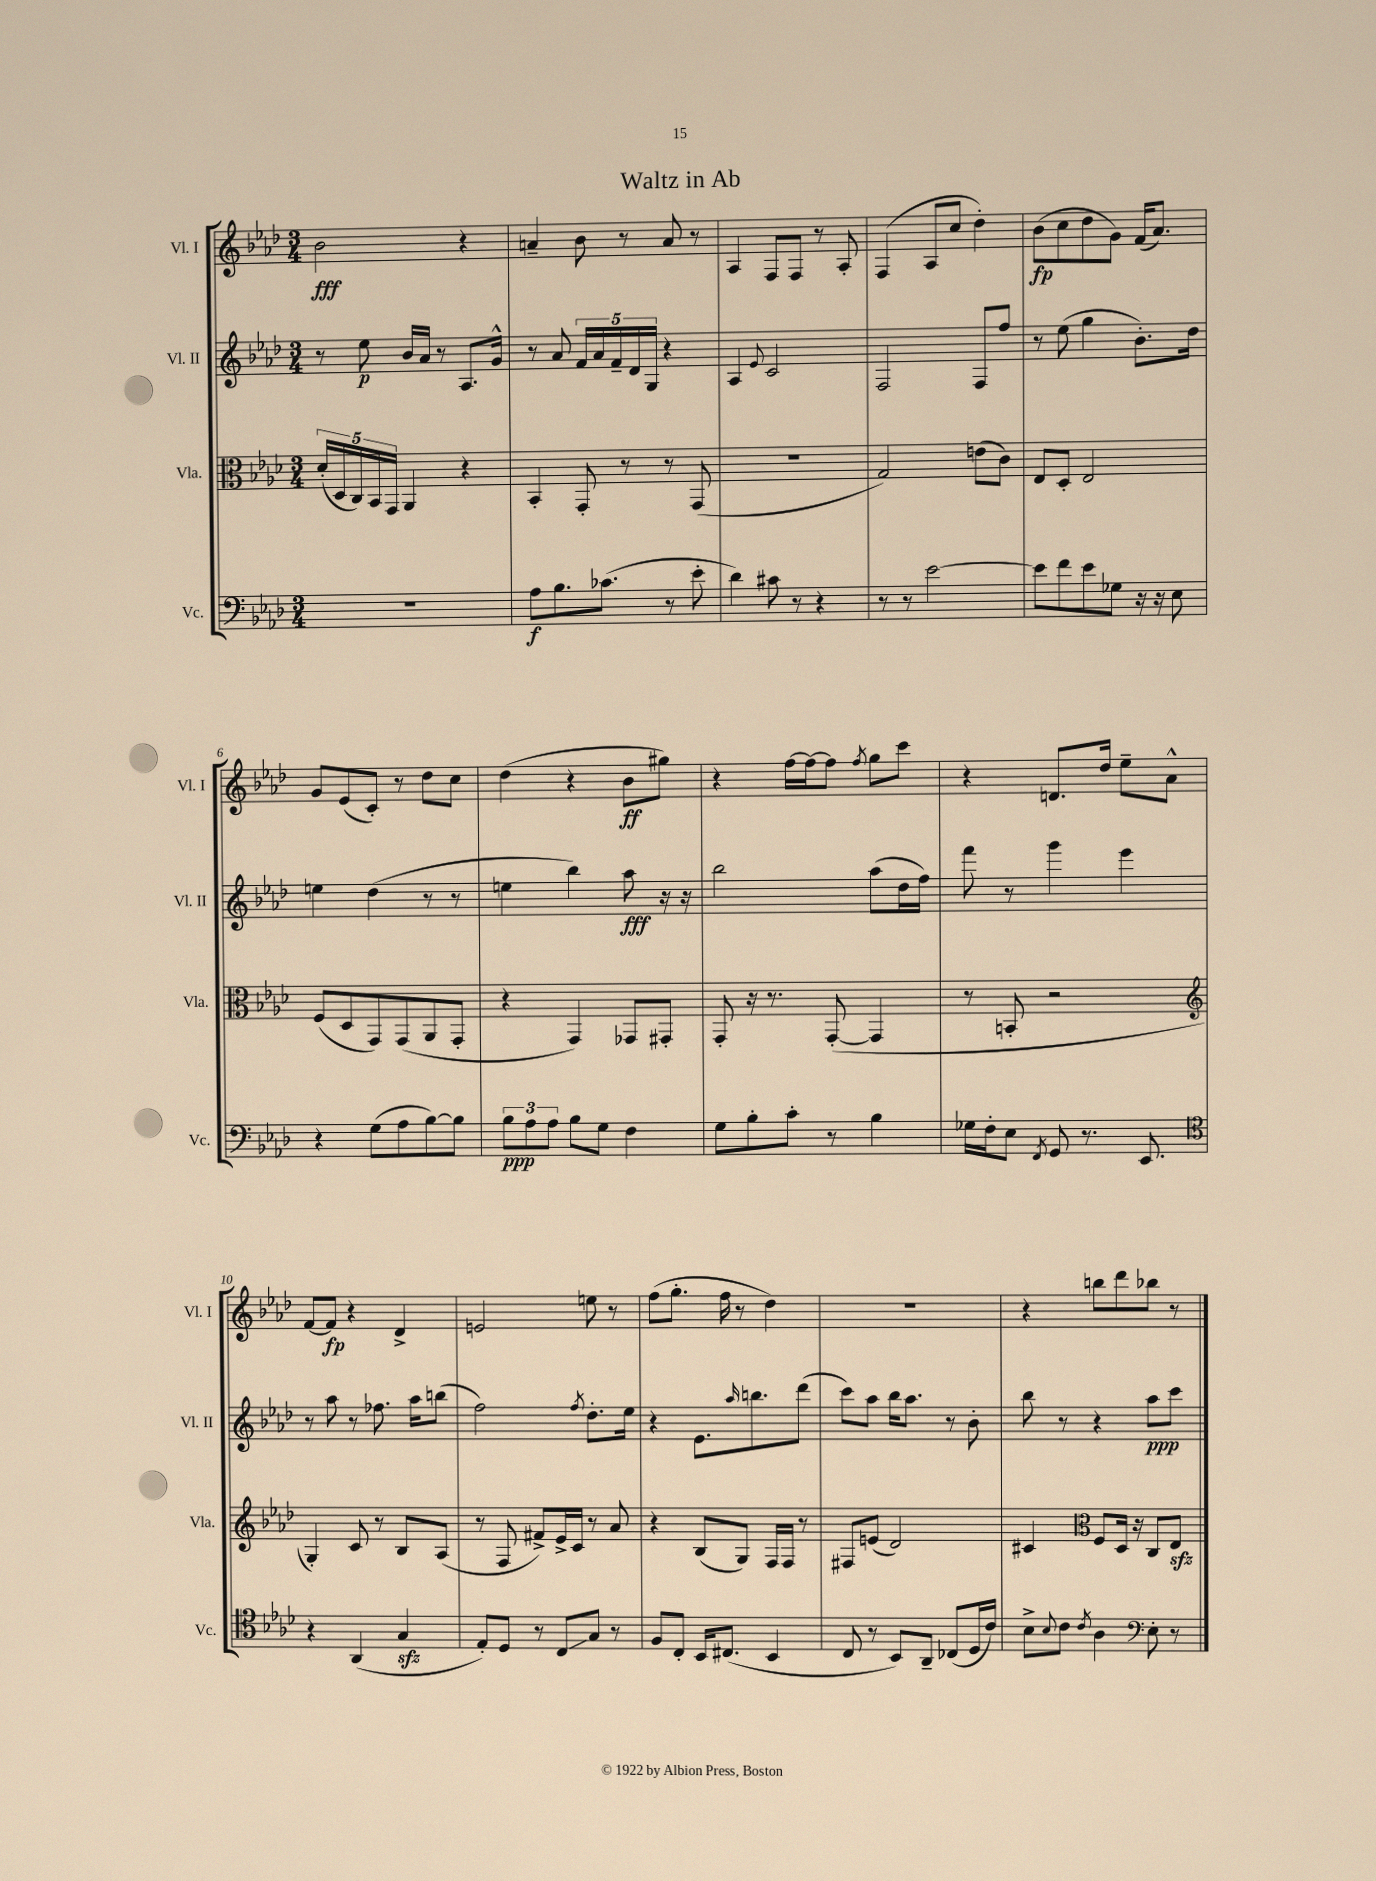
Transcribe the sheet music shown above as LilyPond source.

\header { title = "Waltz in Ab" }
<<
\new StaffGroup <<
\new Staff = "s0" \with { instrumentName = "Vl. I" shortInstrumentName = "Vl. I" } {
    \clef treble \key aes \major \numericTimeSignature \time 3/4
    bes'2\fff r4 |
    a'4-- bes'8 r8 a'8 r8 |
    aes4 f8 f8 r8 aes8-. |
    f4( aes8 c''8 des''4-.) |
    bes'8\fp( c''8 des''8 g'8) f'16( aes'8.) |
    g'8 ees'8( c'8-.) r8 des''8 c''8 |
    des''4( r4 bes'8\ff gis''8) |
    r4 f''16~ f''16~ f''8 \acciaccatura { f''8 } g''8 c'''8 |
    r4 d'8. des''16 ees''8-- aes'8-^ |
    f'8~ f'8\fp r4 des'4-> |
    e'2 e''8 r8 |
    f''8( g''8.-. f''16 r8 des''4) |
    R2. |
    r4 b''8 des'''8 bes''8 r8 \bar "|." |
}
\new Staff = "s1" \with { instrumentName = "Vl. II" shortInstrumentName = "Vl. II" } {
    \clef treble \key aes \major \numericTimeSignature \time 3/4
    r8 ees''8\p bes'16 aes'16 r8 aes8. g'16-^ |
    r8 aes'8 \tuplet 5/4 { f'16 aes'16 f'16-- des'16 g16 } r4 |
    aes4 \appoggiatura { ees'8 } c'2 |
    f2 f8 f''8 |
    r8 ees''8( g''4 bes'8.-.) des''16 |
    e''4 des''4( r8 r8 |
    e''4 bes''4) aes''8\fff r16 r16 |
    bes''2 aes''8( des''16 f''16) |
    f'''8 r8 g'''4 ees'''4 |
    r8 aes''8 r8 fes''8. aes''16 b''8( |
    f''2) \acciaccatura { f''8 } des''8.-. ees''16 |
    r4 ees'8. \grace { aes''16 } b''8. des'''8( |
    c'''8) aes''8 bes''16 aes''8. r8 bes'8-. |
    bes''8 r8 r4 aes''8\ppp c'''8 \bar "|." |
}
\new Staff = "s2" \with { instrumentName = "Vla." shortInstrumentName = "Vla." } {
    \clef alto \key aes \major \numericTimeSignature \time 3/4
    \tuplet 5/4 { des'16-.( des16 c16) bes,16 g,16 } aes,4 r4 |
    bes,4-. g,8-. r8 r8 g,8( |
    R2. |
    g2) e'8( c'8) |
    ees8 des8-. ees2 |
    f8( des8 g,8) g,8( aes,8 g,8-. |
    r4 g,4) ges,8 gis,8-. |
    g,8-. r16 r8. g,8~-.( g,4 |
    r8 b,8-. r2 |
    \clef treble g4-.) c'8 r8 bes8 aes8( |
    r8 f8 fis'8->) ees'16-> c'16 r8 aes'8 |
    r4 bes8( g8) f16 f16 r8 |
    fis8 e'8( des'2) |
    cis'4 \clef alto f8 des16 r16 c8 ees8\sfz \bar "|." |
}
\new Staff = "s3" \with { instrumentName = "Vc." shortInstrumentName = "Vc." } {
    \clef bass \key aes \major \numericTimeSignature \time 3/4
    R2. |
    aes8\f bes8. ces'8.( r8 ees'8-. |
    des'4) cis'8 r8 r4 |
    r8 r8 ees'2~ |
    ees'8 f'8 ees'8 ges8 r16 r16 ees8 |
    r4 g8( aes8 bes8~) bes8 |
    \tuplet 3/2 { bes8\ppp aes8 aes8 } bes8 g8 f4 |
    g8 bes8-. c'8-. r8 bes4 |
    ges16 f16-. ees8 \acciaccatura { f,8 } g,8 r8. ees,8. |
    \clef tenor r4 aes,4( g4\sfz |
    ees8-.) des8 r8 c8\glissando g8 r8 |
    f8 c8-. bes,16 cis8.( bes,4 |
    c8 r8 bes,8) aes,8-- ces8( des16 c'16) |
    bes8-> \appoggiatura { bes8 } c'8 \acciaccatura { c'8 } aes4 \clef bass ees8-. r8 \bar "|." |
}
>>
>>
